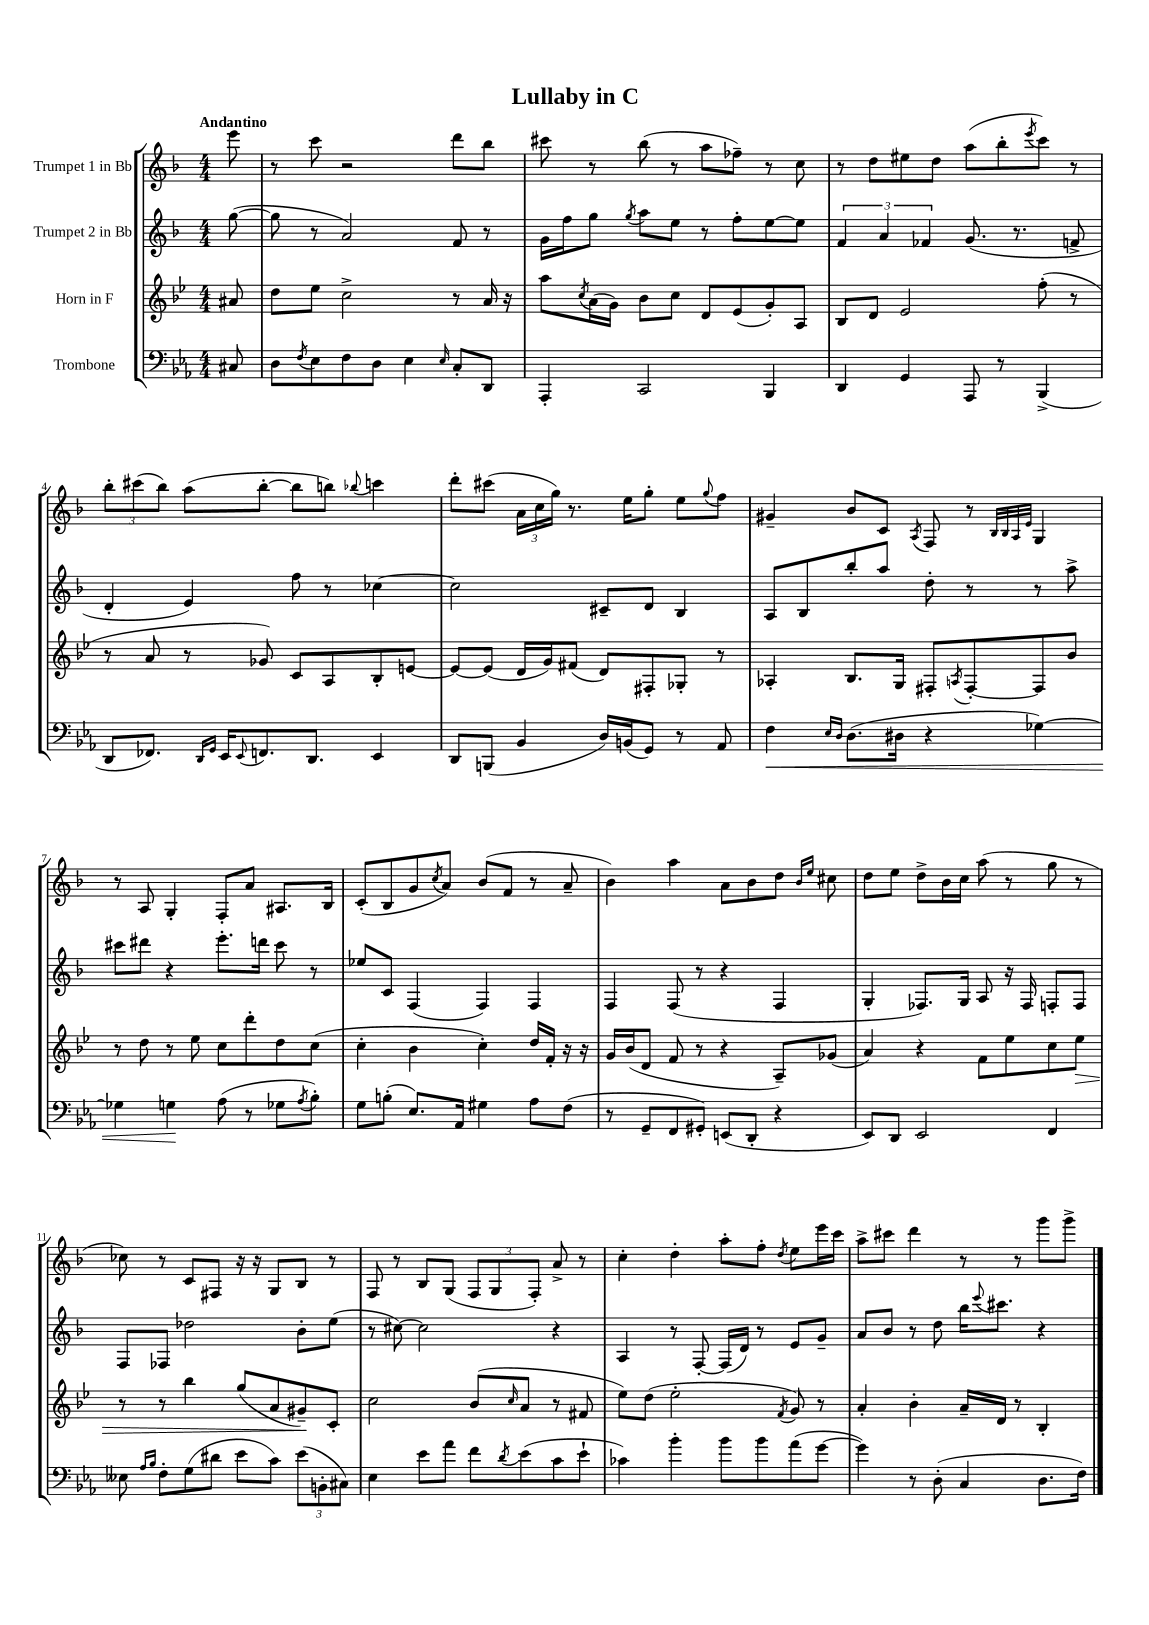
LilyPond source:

\header { title = "Lullaby in C" }
<<
\new StaffGroup <<
\new Staff = "s0" \with { instrumentName = "Trumpet 1 in Bb" } {
    \clef treble \key f \major \numericTimeSignature \time 4/4 \partial 8 \tempo "Andantino"
    e'''8 |
    r8 c'''8 r2 d'''8 bes''8 |
    cis'''8 r8 bes''8( r8 a''8 fes''8--) r8 c''8 |
    r8 d''8 eis''8 d''8 a''8( bes''8-. \acciaccatura { e'''8 } c'''8) r8 |
    \tuplet 3/2 { bes''8-. cis'''8( bes''8) } a''8( bes''8~-. bes''8 b''8) \appoggiatura { bes''8 } c'''4 |
    d'''8-. cis'''8( \tuplet 3/2 { a'16 c''16 g''16) } r8. e''16 g''8-. e''8 \appoggiatura { g''8 } f''8 |
    gis'4-- bes'8 c'8 \acciaccatura { a8 } f8 r8 \grace { bes32 bes32 a32 e'32 } g4 |
    r8 a8 g4-. f8-. a'8 ais8. bes16 |
    c'8-.( bes8 g'8 \acciaccatura { c''8 } a'8) bes'8( f'8 r8 a'8-- |
    bes'4) a''4 a'8 bes'8 d''8 \grace { bes'16 e''16 } cis''8 |
    d''8 e''8 d''8-> bes'16 c''16 a''8( r8 g''8 r8 |
    ces''8) r8 c'8 fis8 r16 r16 g8 bes8 r8 |
    f8 r8 bes8 g8( \tuplet 3/2 { f8 g8 f8-.) } a'8-> r8 |
    c''4-. d''4-. a''8-. f''8-. \acciaccatura { d''8 } e''8 e'''16 c'''16 |
    a''8-> cis'''8 d'''4 r8 r8 g'''8 g'''8-> \bar "|." |
}
\new Staff = "s1" \with { instrumentName = "Trumpet 2 in Bb" } {
    \clef treble \key f \major \numericTimeSignature \time 4/4 \partial 8
    g''8~( |
    g''8 r8 a'2) f'8 r8 |
    g'16 f''16 g''8 \acciaccatura { g''8 } a''8 e''8 r8 f''8-. e''8~ e''8 |
    \tuplet 3/2 { f'4 a'4 fes'4 } g'8.( r8. f'8-> |
    d'4-. e'4) f''8 r8 ces''4~ |
    ces''2 cis'8-- d'8 bes4 |
    a8 bes8 bes''8-. a''8 d''8-. r8 r8 a''8-> |
    cis'''8 dis'''8 r4 e'''8.-. d'''16 cis'''8 r8 |
    ees''8 c'8 f4( f4) f4 |
    f4 f8( r8 r4 f4 |
    g4-. fes8.) g16 a8 r16 fes16 f8-. f8 |
    f8 fes8 des''2 bes'8-. e''8( |
    r8 cis''8~) cis''2 r4 |
    a4 r8 f8~-. f16( d'16) r8 e'8 g'8-- |
    a'8 bes'8 r8 d''8 bes''16 \appoggiatura { e'''8 } cis'''8. r4 \bar "|." |
}
\new Staff = "s2" \with { instrumentName = "Horn in F" } {
    \clef treble \key bes \major \numericTimeSignature \time 4/4 \partial 8
    ais'8 |
    d''8 ees''8 c''2-> r8 a'16 r16 |
    a''8 \acciaccatura { c''8 } a'16( g'16) bes'8 c''8 d'8 ees'8( g'8-.) a8 |
    bes8 d'8 ees'2 f''8-.( r8 |
    r8 a'8 r8 ges'8) c'8 a8 bes8-. e'8~ |
    e'8~ e'8( d'16 g'16) fis'8( d'8) fis8-. ges8-. r8 |
    aes4-. bes8. g16 fis8-. \acciaccatura { a8 } fis8~-. fis8 bes'8 |
    r8 d''8 r8 ees''8 c''8 d'''8-. d''8 c''8( |
    c''4-. bes'4 c''4-.) d''16 f'16-. r16 r16 |
    g'16 bes'16( d'8 f'8 r8 r4 a8--) ges'8( |
    a'4) r4 f'8 ees''8 c''8 ees''8\> |
    r8 r8 bes''4 g''8( a'8 gis'8--\!) c'8-. |
    c''2 bes'8( \grace { c''16 } a'8 r8 fis'8 |
    ees''8) d''8( ees''2-. \acciaccatura { f'8 } g'8) r8 |
    a'4-. bes'4-. a'16-- d'16 r8 bes4-. \bar "|." |
}
\new Staff = "s3" \with { instrumentName = "Trombone" } {
    \clef bass \key ees \major \numericTimeSignature \time 4/4 \partial 8
    cis8 |
    d8 \acciaccatura { f8 } ees8 f8 d8 ees4 \grace { ees16 } c8-. d,8 |
    aes,,4-. c,2 bes,,4 |
    d,4 g,4 aes,,8 r8 bes,,4->( |
    d,8 fes,8.) \grace { d,16 g,16 } ees,16 \appoggiatura { ees,8 } f,8. d,8. ees,4 |
    d,8 b,,8( bes,4 d16) b,16( g,8) r8 aes,8 |
    f4\< \grace { ees16 d16 } d8.( dis16 r4 ges4~) |
    ges4 g4\! aes8( r8 ges8 \acciaccatura { aes8 } bes8-.) |
    g8 b8-.( ees8.) aes,16 gis4 aes8 f8( |
    r8 g,8-- f,8 gis,8-.) e,8( d,8-. r4 |
    ees,8) d,8 ees,2 f,4 |
    eeses8 \grace { aes16 bes16 } f8-. g8( dis'8 ees'8 c'8) \tuplet 3/2 { ees'8( b,8-. cis8) } |
    ees4 ees'8 aes'8 f'8 \acciaccatura { d'8 } ees'8( c'8 ees'8-! |
    ces'4) bes'4-. bes'8 bes'8 aes'8( g'8~ |
    g'4) r8 d8-.( c4 d8. f16) \bar "|." |
}
>>
>>
